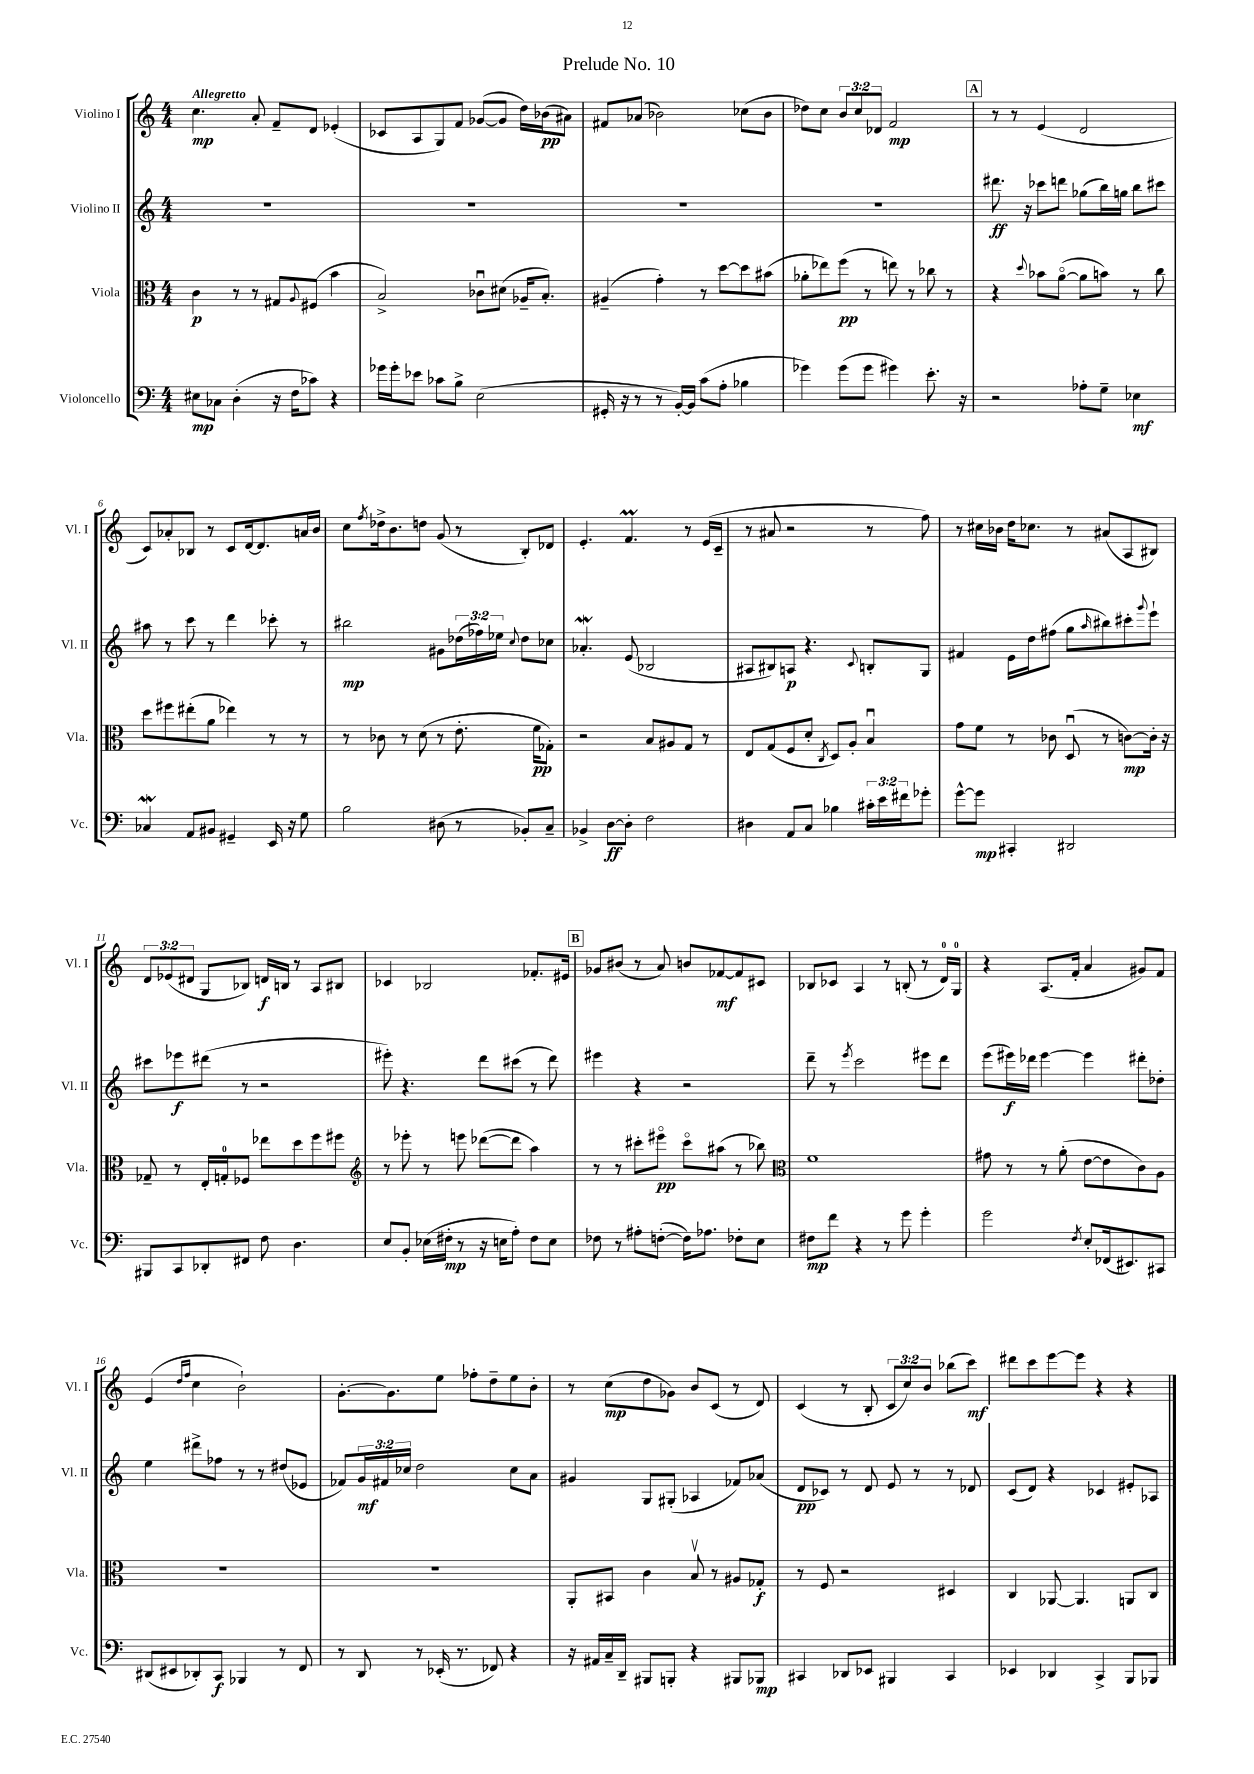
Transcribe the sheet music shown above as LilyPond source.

\header { title = "Prelude No. 10" }
<<
\new StaffGroup <<
\new Staff = "s0" \with { instrumentName = "Violino I" shortInstrumentName = "Vl. I" } {
    \clef treble \key c \major \numericTimeSignature \time 4/4 \override Staff.TupletNumber.text = #tuplet-number::calc-fraction-text \tempo "Allegretto"
    c''4.\mp a'8-. f'8-- d'8 ees'4-.( |
    ces'8 a8 g8) f'8 ges'8~( ges'8 d''16) bes'16\pp( ais'8) |
    fis'8 aes'8( bes'2) ces''8( bes'8 |
    des''8) c''8 \tuplet 3/2 { b'8 c''8 des'8 } f'2\mp |
    \mark \markup { \box "A" } r8 r8 e'4( d'2 |
    c'8) aes'8-. bes8 r8 c'8 d'16~ d'8. a'16 b'16 |
    c''8 \acciaccatura { f''8 } des''16-> b'8. d''8 g'8( r8 b8-.) des'8 |
    e'4.-. f'4.\prall r8 e'16( c'16-- |
    r8 ais'8 r2 r8 f''8) |
    r8 cis''16 bes'16 d''16 ces''8. r8 ais'8( a8 bis8) |
    \tuplet 3/2 { d'8 ees'8( dis'8 } g8 bes8) d'16\f b16 r8 a8 bis8 |
    ces'4 bes2 fes'8.-. eis'16 |
    \mark \markup { \box "B" } ges'8 bis'8( r8 a'8) b'8 fes'8~\mf fes'8 cis'8 |
    bes8 ces'8 a4 r8 b8-.( r8 d'16-0) g16-0 |
    r4 a8.( f'16-. a'4 gis'8) f'8 |
    e'4( \grace { d''16 f''16 } c''4 b'2-!) |
    g'8.~-. g'8. e''8 fes''8-. d''8-- e''8 b'8-. |
    r8 c''8\mp( d''8 ges'8) b'8 c'8( r8 d'8) |
    c'4( r8 b8-. \tuplet 3/2 { c'8 c''8) b'8 } bes''8( c'''8\mf) |
    dis'''8 c'''8 e'''8~ e'''8 r4 r4 \bar "|." |
}
\new Staff = "s1" \with { instrumentName = "Violino II" shortInstrumentName = "Vl. II" } {
    \clef treble \key c \major \numericTimeSignature \time 4/4 \override Staff.TupletNumber.text = #tuplet-number::calc-fraction-text
    R1 |
    R1 |
    R1 |
    R1 |
    \mark \markup { \box "A" } dis'''8.\ff r16 ces'''8 d'''8 ges''8( b''16) g''16 b''8 cis'''8 |
    ais''8 r8 c'''8 r8 d'''4 ces'''8-. r8 |
    bis''2\mp gis'8 \tuplet 3/2 { des''16( fes''16) ees''16 } \appoggiatura { c''8 } des''8 ces''8 |
    aes'4.-.\mordent e'8( bes2 |
    ais8 bis8) a8\p r4. \appoggiatura { c'8 } b8-. g8 |
    fis'4 e'16 d''16 fis''8( g''8 \grace { a''16 } bis''8) cis'''8-. \appoggiatura { g'''8 } e'''8-! |
    cis'''8 ees'''8\f dis'''8( r8 r2 |
    eis'''8-.) r4. d'''8 cis'''8( r8 d'''8) |
    \mark \markup { \box "B" } eis'''4 r4 r2 |
    d'''8-- r8 \acciaccatura { e'''8 } c'''2 eis'''8 d'''8 |
    e'''8( eis'''16\f) des'''16 eis'''4~ eis'''4 dis'''8-. des''8-. |
    e''4 dis'''8-> fes''8 r8 r8 dis''8( ees'8 |
    fes'8) \tuplet 3/2 { g'16\mf fis'16 ces''16 } d''2 ces''8 a'8 |
    gis'4 g8 gis8-.( aes4 fes'8) aes'8( |
    d'8\pp ces'8) r8 d'8 e'8 r8 r8 des'8 |
    c'8( d'8) r4 ces'4 eis'8-. aes8 \bar "|." |
}
\new Staff = "s2" \with { instrumentName = "Viola" shortInstrumentName = "Vla." } {
    \clef alto \key c \major \numericTimeSignature \time 4/4
    c'4\p r8 r8 gis8 \appoggiatura { a8 } fis8( b'4 |
    b2->) ces'8\downbow dis'8( aes16-- b8.-.) |
    ais4--( g'4-.) r8 d''8~ d''8 bis'8( |
    aes'8-. ees''8) f''8\pp( r8 e''8) r8 ces''8 r8 |
    \mark \markup { \box "A" } r4 \appoggiatura { d''8 } bes'8 a'8~\flageolet( a'8 b'8) r8 c''8 |
    d''8 fis''8 eis''8-.( a'8 ees''4) r8 r8 |
    r8 ces'8 r8 d'8( r8 e'8.-. f'16\pp ges8-.) |
    r2 b8 ais8 g8 r8 |
    e8 g8( f8 d'8-. \acciaccatura { c8 } d8) a8-. b4\downbow |
    g'8 f'8 r8 ces'8 d8\downbow( r8 c'8~\mp) c'16-. r16 |
    ges8-- r8 e16-. g16-0-. fes8 ees''8 d''8 f''8 fis''8 |
    \clef treble r8 ees'''8-. r8 e'''8 des'''8~( des'''8 a''4) |
    \mark \markup { \box "B" } r8 r8 cis'''8-. eis'''8\flageolet\pp cis'''8\flageolet ais''8( r8 bes''8) |
    \clef alto f'1 |
    gis'8 r8 r8 a'8-.( e'8~ e'8 c'8) a8 |
    R1 |
    R1 |
    a,8-. bis,8 c'4 b8\upbow r8 ais8 ges8-.\f |
    r8 f8 r2 dis4 |
    c4 aes,8~ aes,4. a,8 c8 \bar "|." |
}
\new Staff = "s3" \with { instrumentName = "Violoncello" shortInstrumentName = "Vc." } {
    \clef bass \key c \major \numericTimeSignature \time 4/4 \override Staff.TupletNumber.text = #tuplet-number::calc-fraction-text
    eis8\mp ces8 d4-.( r16 f16 ces'8) r4 |
    ges'16 ges'16-. ees'8 ces'8 b8-> e2( |
    gis,16-. r16 r8 r8 b,16~-.) b,16 c'8( a8-. bes4 |
    ges'4) ges'8( ges'8 gis'4) e'8.-. r16 |
    \mark \markup { \box "A" } r2 aes8-. g8-- ees4\mf |
    ces4\mordent a,8 bis,8 gis,4-- e,16 r16 g8 |
    b2 dis8( r8 bes,8-.) c8-- |
    bes,4-> d8~\ff d8-. f2 |
    dis4 a,8 c8 bes4 \tuplet 3/2 { cis'16-. e'16 fis'16 } ges'8-. |
    g'8~-^ g'8\mp cis,4-. dis,2 |
    bis,,8 c,8 des,8-. fis,8 f8 d4. |
    e8 b,8-. ees16( fis16-.\mp r8 r16 e16 a8-.) fis8 e8 |
    \mark \markup { \box "B" } fes8 r8 ais8-. f8~-.( f16) aes8. fes8-. e8 |
    fis8\mp f'8 r4 r8 g'8 g'4-. |
    g'2 \acciaccatura { f8 } e8-. fes,16( eis,8.) cis,8 |
    dis,8( eis,8 des,8-.) c,8\f bes,,4 r8 f,8 |
    r8 d,8 r8 ees,16-.( r8. fes,8) r4 |
    r16 ais,16 c16-- d,16-- bis,,8 b,,8-. r4 bis,,8 bes,,8\mp |
    cis,4 des,8 ees,8 bis,,4 cis,4 |
    ees,4 des,4 c,4-> b,,8 bes,,8 \bar "|." |
}
>>
>>
